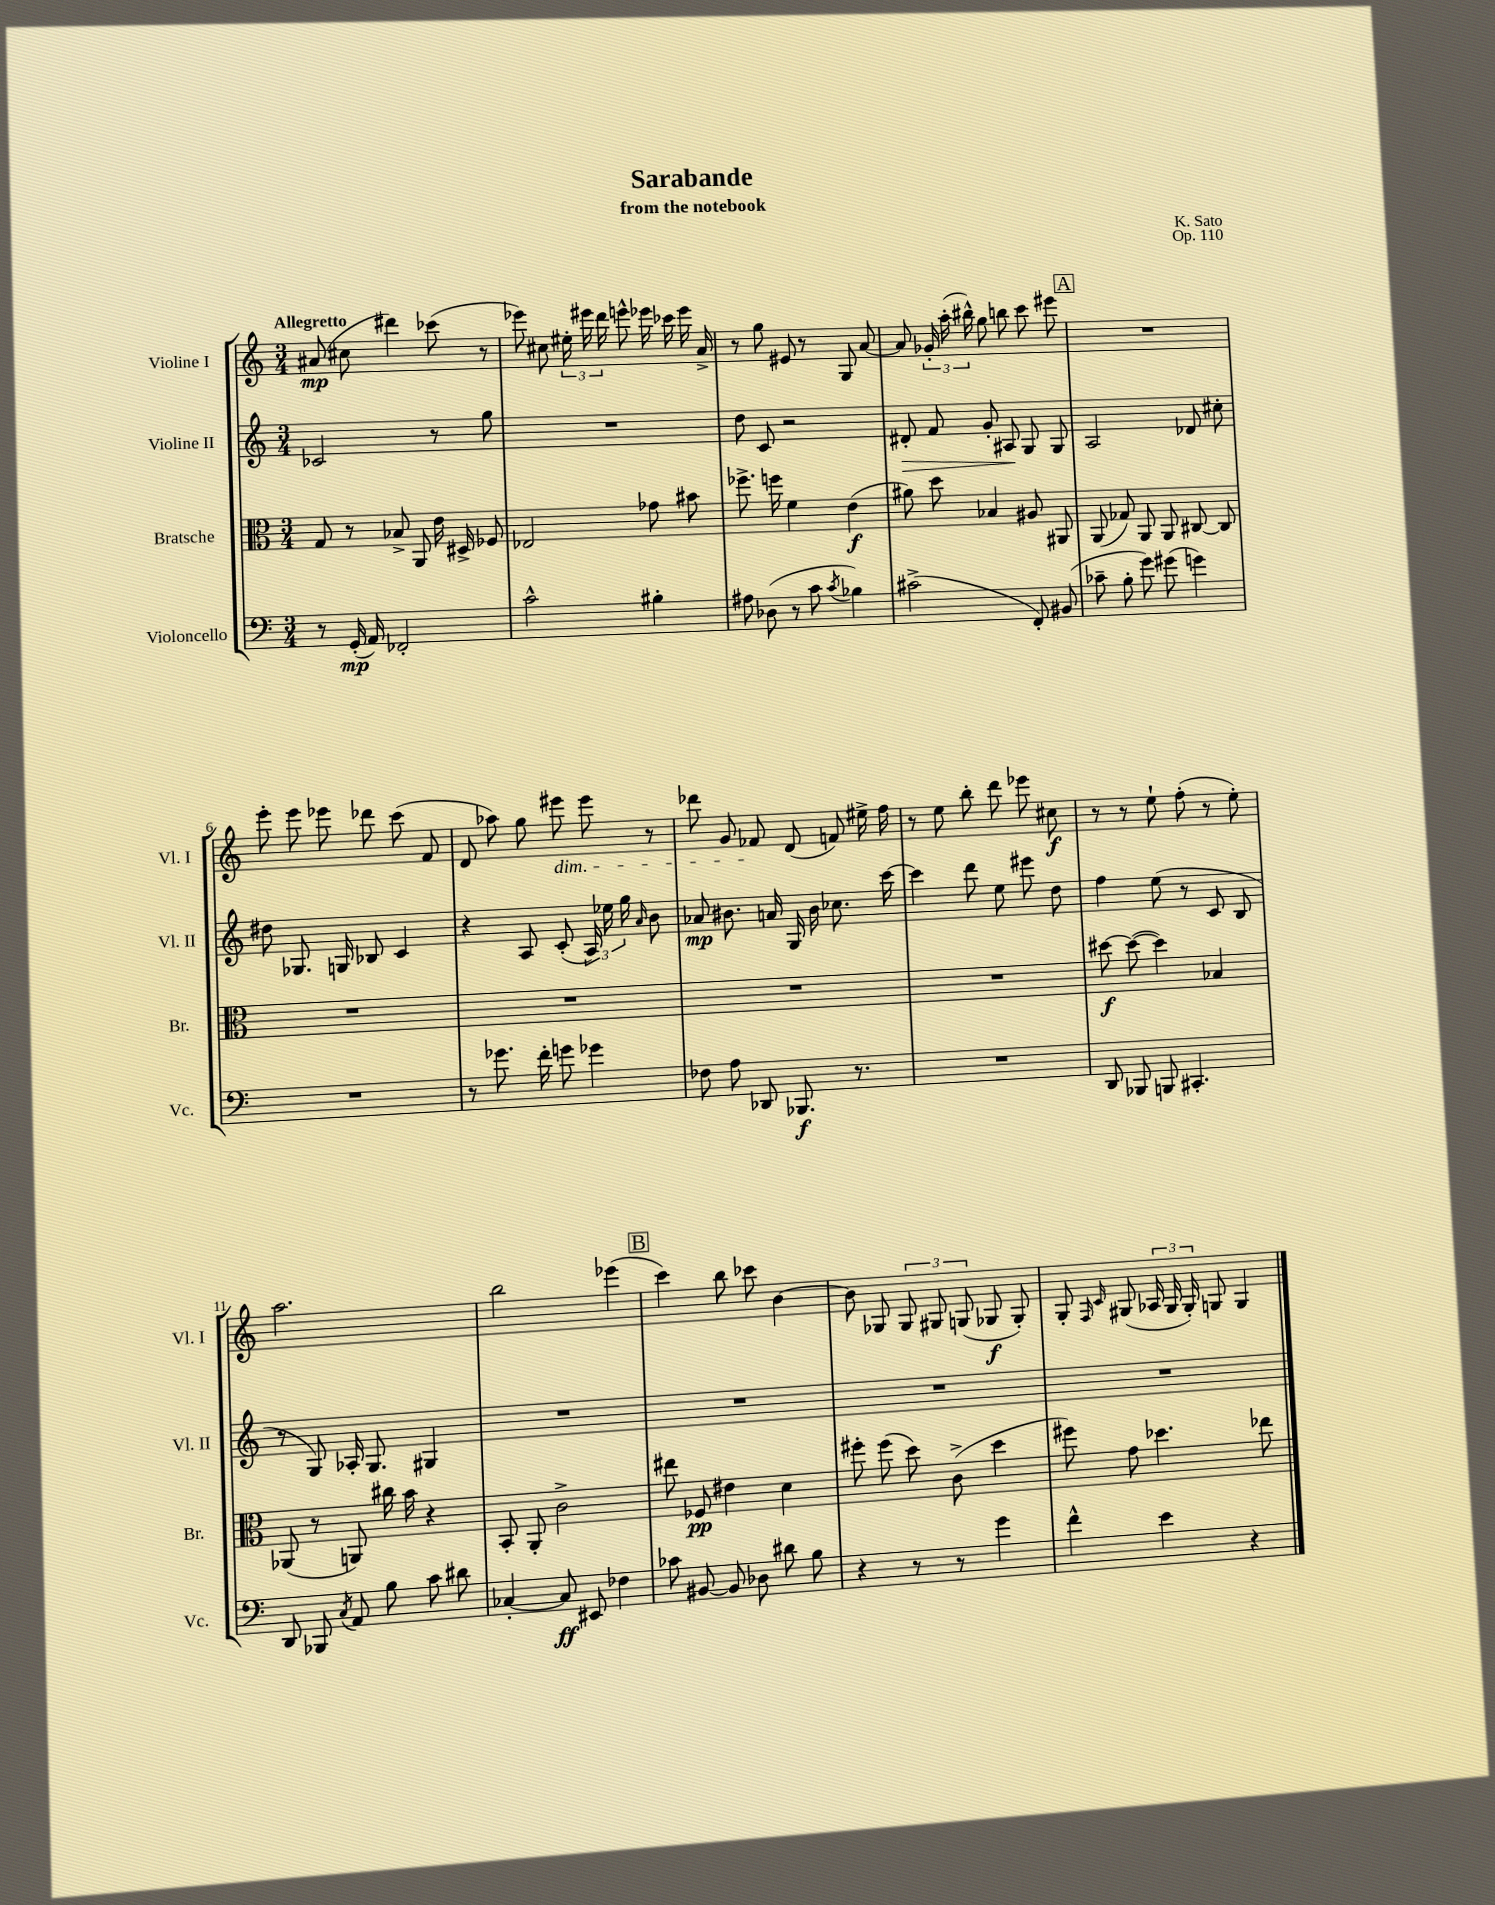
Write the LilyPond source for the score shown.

\header { title = "Sarabande" composer = "K. Sato" subtitle = "from the notebook" opus = "Op. 110" }
<<
\new StaffGroup <<
\new Staff = "s0" \with { instrumentName = "Violine I" shortInstrumentName = "Vl. I" } {
    \clef treble \key c \major \numericTimeSignature \time 3/4 \tempo "Allegretto"
    \autoBeamOff ais'8\mp( cis''8 dis'''4) ces'''8( r8 |
    ees'''8) cis''8 \tuplet 3/2 { eis''16-. eis'''16 d'''16 } e'''8-^ ees'''16 ces'''16 ees'''16 a'16-> |
    r8 g''8 eis'8 r8 g8 a'8~ |
    a'8 \tuplet 3/2 { ges'16-. a''16-.( bis''16-^) } g''8 b''8 c'''8 eis'''8 |
    \mark \markup { \box "A" } R2. |
    e'''8-. e'''8 ees'''8 des'''8 c'''8( f'8 |
    d'8 aes''8) g''8 eis'''8\dim eis'''8 r8 |
    des'''8 g'8 fes'8\! d'8( f'8) eis''16-> f''16 |
    r8 e''8 b''8-. d'''8 ees'''8 cis''8\f |
    r8 r8 e''8-! f''8-.( r8 e''8-.) |
    a''2. |
    b''2 ees'''4( |
    \mark \markup { \box "B" } c'''4) b''8 ces'''8 b'4~ |
    b'8 ges8 \tuplet 3/2 { ges8 gis8 g8( } ges8\f ges8-.) |
    g8-. \grace { f16 c'16 } gis8( \tuplet 3/2 { aes16 gis16 gis16-.) } g8 g4 \bar "|." |
}
\new Staff = "s1" \with { instrumentName = "Violine II" shortInstrumentName = "Vl. II" } {
    \clef treble \key c \major \numericTimeSignature \time 3/4
    \autoBeamOff ces'2 r8 g''8 |
    R2. |
    d''8 c'8 r2 |
    dis'8-.\> f'8 g'8-. ais8\! g8 g8 |
    \mark \markup { \box "A" } a2 des'8 cis''8-. |
    dis''8 ges8. g16 bes8 c'4 |
    r4 a8 c'8-.( \tuplet 3/2 { a16) ees''16 g''16 } \grace { a'16 } b'8 |
    aes'8\mp bis'8. a'16 g16 bis'16 ces''8. c'''16~ |
    c'''4 d'''8 e''8 eis'''8 d''8 |
    f''4 e''8( r8 c'8 b8 |
    r8 g8) aes16-. g8. gis4 |
    R2. |
    \mark \markup { \box "B" } R2. |
    R2. |
    R2. \bar "|." |
}
\new Staff = "s2" \with { instrumentName = "Bratsche" shortInstrumentName = "Br." } {
    \clef alto \key c \major \numericTimeSignature \time 3/4
    \autoBeamOff g8 r8 bes8-> a,8 e'16 dis16-> fes8 |
    ees2 ges'8 bis'8 |
    fes''8.-> f''16 f'4 e'4\f( |
    ais'8) d''8 bes4 ais8 ais,8 |
    \mark \markup { \box "A" } a,8( ges8) a,8 a,8 cis8~ cis8 |
    R2. |
    R2. |
    R2. |
    R2. |
    dis''8~\f dis''8~( dis''4) bes4 |
    aes,8( r8 a,8) cis''16 b'16 r4 |
    b,8-. a,8-. c'2-> |
    \mark \markup { \box "B" } eis''8 fes8\pp eis'4 d'4 |
    fis''8-. fis''8( d''8) c'8->( d''4 |
    fis''8) g'8 des''4. ees''8 \bar "|." |
}
\new Staff = "s3" \with { instrumentName = "Violoncello" shortInstrumentName = "Vc." } {
    \clef bass \key c \major \numericTimeSignature \time 3/4
    \autoBeamOff r8 g,16-.\mp( a,16) fes,2-. |
    c'2-^ bis4-. |
    ais8 des8( r8 c'8 \acciaccatura { c'8 } bes4) |
    cis'2->( f,8-.) bis,8( |
    \mark \markup { \box "A" } ces'8-- b8-. g'8) gis'8( g'4) |
    R2. |
    r8 ges'8. f'16-. g'8 ges'4 |
    fes8 a8 des,8 bes,,8.\f r8. |
    R2. |
    d,8 bes,,8 b,,8 cis,4.-. |
    d,8 bes,,8 \acciaccatura { c8 } a,8 b8 c'8 dis'8 |
    ces4~-. ces8\ff eis,8 fes4 |
    \mark \markup { \box "B" } ces'8 bis,8~ bis,8 des8 dis'8 b8 |
    r4 r8 r8 g'4 |
    f'4-^ e'4 r4 \bar "|." |
}
>>
>>
